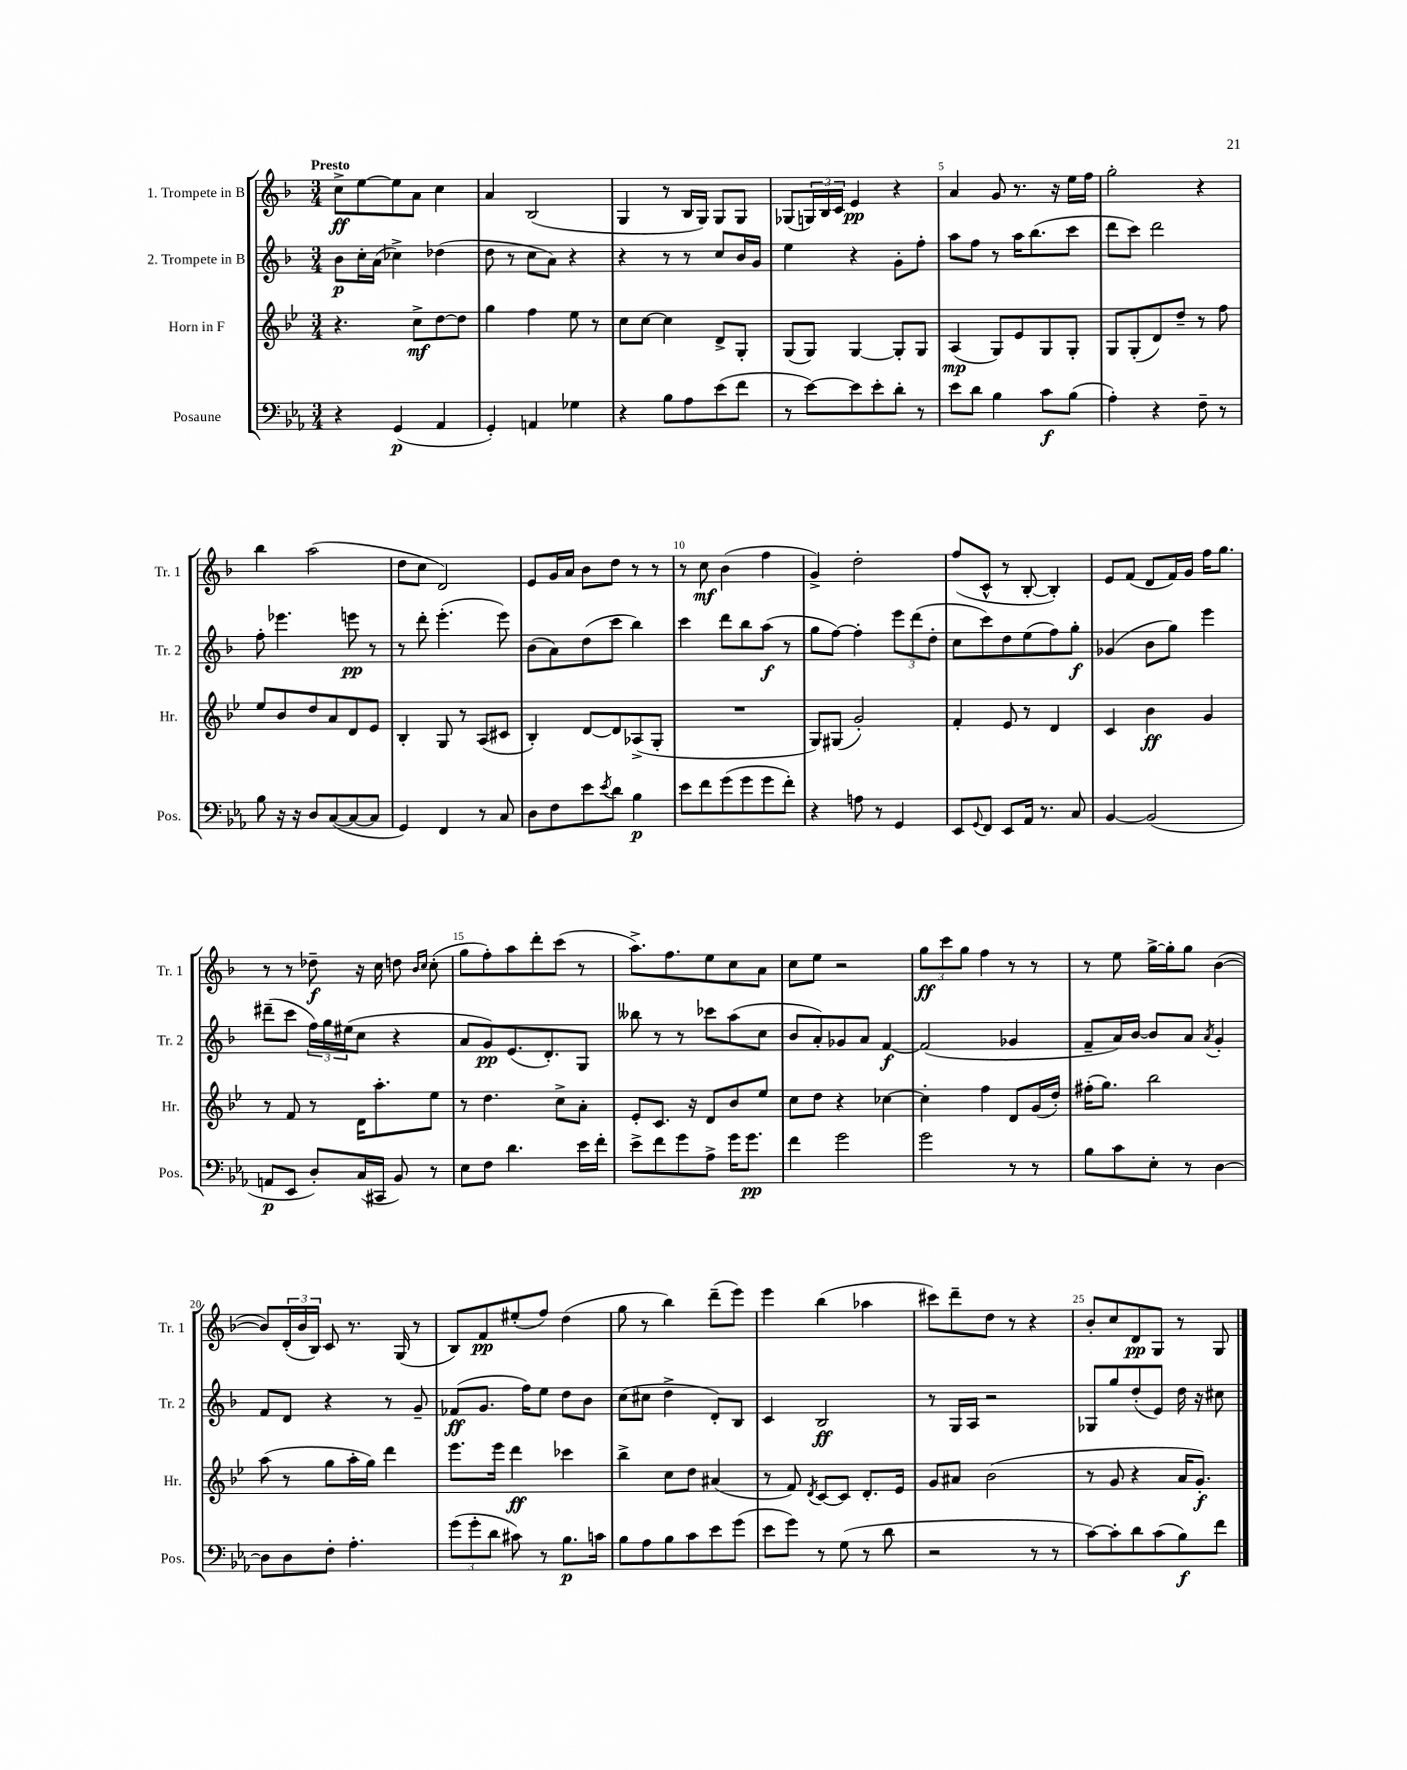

**kern	**dynam	**kern	**dynam	**kern	**dynam	**kern	**dynam
*part4	*part4	*part3	*part3	*part2	*part2	*part1	*part1
*staff4	*staff4	*staff3	*staff3	*staff2	*staff2	*staff1	*staff1
*I"Posaune	*	*I"Horn in F	*	*I"2. Trompete in B	*	*I"1. Trompete in B	*
*I'Pos.	*	*I'Hr.	*	*I'Tr. 2	*	*I'Tr. 1	*
*clefF4	*	*clefG2	*	*clefG2	*	*clefG2	*
*k[b-e-a-]	*	*k[b-e-]	*	*k[b-]	*	*k[b-]	*
*M3/4	*	*M3/4	*	*M3/4	*	*M3/4	*
=1	=1	=1	=1	=1	=1	=1	=1
!	!	!	!	!	!	!LO:TX:a:B:t=Presto	!
4r	.	4.r	.	8b-\L	p	8cc^\L	ff
.	.	.	.	16cc'\L	.	[8ee\	.
.	.	.	.	(16a\JJ	.	.	.
(4GG/	p	.	.	4cc-X^\)	.	8ee\]	.
.	.	8cc^\L	mf	.	.	8a\J	.
4AA-/	.	[8dd\	.	(4dd-X\	.	4cc\	.
.	.	8dd\J]	.	.	.	.	.
=2	=2	=2	=2	=2	=2	=2	=2
4GG'/)	.	4gg\	.	8dd\	.	4a/	.
.	.	.	.	8r	.	.	.
4AAn/	.	4ff\	.	8cc\L	.	(2B-/	.
.	.	.	.	8a\J)	.	.	.
4G-X\	.	8ee-\	.	4r	.	.	.
.	.	8r	.	.	.	.	.
=3	=3	=3	=3	=3	=3	=3	=3
4r	.	8cc\L	.	4r	.	4G/	.
.	.	[8cc\J	.	.	.	.	.
8B-\L	.	4cc\]	.	8r	.	8r	.
8A-\	.	.	.	8r	.	16B-/LL	.
.	.	.	.	.	.	16G/JJ)	.
(8e-\	.	8d^/L	.	8cc/L	.	8G/L	.
8f\J	.	8G'/J	.	16b-/L	.	8G/J	.
.	.	.	.	16g/JJ	.	.	.
=4	=4	=4	=4	=4	=4	=4	=4
8r	.	(8G/L	.	4ee\	.	(8G-X/L	.
[8e-\L)	.	8G/J)	.	.	.	24Gn/L)	.
.	.	.	.	.	.	24B-/	.
.	.	.	.	.	.	24c/JJ	.
8e-\]	.	[4G/	.	4r	.	4e/	pp
8e-'\	.	.	.	.	.	.	.
8d'\J	.	8G'/L]	.	8g'\L	.	4r	.
8r	.	8G/J	.	8ff'\J	.	.	.
=5	=5	=5	=5	=5	=5	=5	=5
8e-\L	.	(4A/	mp	8aa\L	.	4a/	.
8d\J	.	.	.	8ff\J	.	.	.
4B-\	.	8G/L)	.	8r	.	8g/	.
.	.	8e-/	.	16aa\KL	.	8.r	.
.	.	.	.	(8.bb-\	.	.	.
8c\L	f	8G/	.	.	.	.	.
.	.	.	.	.	.	16r	.
(8B-\J	.	8G'/J	.	8ccc\J	.	16ee\LL	.
.	.	.	.	.	.	16ff\JJ	.
=6	=6	=6	=6	=6	=6	=6	=6
4A-'\)	.	8G/L	.	8ddd\L	.	2gg'\	.
.	.	(8G'/	.	8ccc\J)	.	.	.
4r	.	8d/)	.	2ddd\	.	.	.
.	.	8dd~/J	.	.	.	.	.
8F~\	.	8r	.	.	.	4r	.
8r	.	8ff\	.	.	.	.	.
!!LO:LB:g=z
=7	=7	=7	=7	=7	=7	=7	=7
8B-\	.	8ee-/L	.	8ff'\	.	4bb-\	.
16r	.	8b-/	.	4.eee-X\	.	.	.
16r	.	.	.	.	.	.	.
8D/L	.	8dd/	.	.	.	(2aa\	.
([8C/	.	8a/	.	.	.	.	.
8C/_	.	8d/	.	8eeen\	pp	.	.
8C/J]	.	8e-/J	.	8r	.	.	.
=8	=8	=8	=8	=8	=8	=8	=8
4GG/)	.	4B-'/	.	8r	.	8dd\L	.
.	.	.	.	8ddd'\	.	8cc\J	.
4FF/	.	8G/	.	(4.eee'\	.	2d/)	.
.	.	8r	.	.	.	.	.
8r	.	(8A/L	.	.	.	.	.
8C/	.	8c#X/J	.	8eee\)	.	.	.
=9	=9	=9	=9	=9	=9	=9	=9
8D\L	.	4B-'/)	.	(8b-\L	.	8e/L	.
8F\	.	.	.	8a\)	.	16g/L	.
.	.	.	.	.	.	16a/JJ	.
8e-\	.	[8d/L	.	(8dd\	.	8b-\L	.
8qe-/	.	.	.	.	.	.	.
8d\J	.	8d/]	.	8ccc\J	.	8dd\J	.
4B-\	p	(8A-X^/	.	4bb-\)	.	8r	.
.	.	8G'/J	.	.	.	8r	.
=10	=10	=10	=10	=10	=10	=10	=10
8e-\L	.	2.r	.	4ccc\	.	8r	.
8f\	.	.	.	.	.	8cc\	mf
(8g\	.	.	.	8ddd\L	.	(4b-\	.
8g\	.	.	.	8bb-\	.	.	.
8g\	.	.	.	(8aa\J	f	4ff\	.
8f'\J)	.	.	.	8r	.	.	.
=11	=11	=11	=11	=11	=11	=11	=11
4r	.	8G/L)	.	8gg\L	.	4g^/)	.
.	.	(8G#X/J	.	[8ff\J)	.	.	.
8An\	.	2g'/)	.	4ff'\]	.	2dd'\	.
8r	.	.	.	.	.	.	.
4GG/	.	.	.	12eee\L	.	.	.
.	.	.	.	(12ddd\	.	.	.
.	.	.	.	12dd'\J	.	.	.
=12	=12	=12	=12	=12	=12	=12	=12
8EE-/L	.	4f'/	.	8cc\L	.	(8ff/L	.
8qqGG/	.	.	.	.	.	.	.
8FF/J	.	.	.	8ccc\)	.	8c^^/J	.
8EE-/L	.	8e-/	.	8dd\	.	8r	.
16AA-/Jk	.	8r	.	(8ee\	.	[8B-'/	.
8.r	.	.	.	.	.	.	.
.	.	4d/	.	8ff\)	.	4B-'/])	.
8C/	.	.	.	8gg'\J	f	.	.
=13	=13	=13	=13	=13	=13	=13	=13
[4BB-/	.	4c/	.	(4g-X/	.	8e/L	.
.	.	.	.	.	.	(8f/J	.
(2BB-/]	.	4b-\	ff	8b-\L	.	8d/L	.
.	.	.	.	8gg\J)	.	16f/L)	.
.	.	.	.	.	.	16g/JJ	.
.	.	4g/	.	4eee\	.	16ff\KL	.
.	.	.	.	.	.	8.gg\J	.
!!LO:LB:g=z
=14	=14	=14	=14	=14	=14	=14	=14
8AAn/L	p	8r	.	(8ddd#X~\L	.	8r	.
8EE-/J	.	8f/	.	8ccc\J	.	8r	.
8D'/L)	.	8r	.	24ff\LL)	.	8dd-X~\	f
.	.	.	.	24gg\	.	.	.
.	.	.	.	(24ee#X\J	.	.	.
(16C/L	.	16d\KL	.	8cc\J	.	16r	.
16CC#X/JJ	.	8.aa'\	.	.	.	16cc\	.
8BB-/)	.	.	.	4r	.	8ddn\	.
.	.	.	.	.	.	16qqb-/LL	.
.	.	.	.	.	.	16qqcc/JJ	.
8r	.	8ee-\J	.	.	.	(8cc'\	.
=15	=15	=15	=15	=15	=15	=15	=15
8E-\L	.	8r	.	8a/L	.	8gg\L	.
8F\J	.	4.dd\	.	8g/)	pp	8ff'\)	.
4.d\	.	.	.	(8.e/	.	8aa\	.
.	.	.	.	.	.	8ddd'\	.
.	.	.	.	8.d'/)	.	.	.
.	.	8cc^\L	.	.	.	(8ccc\J	.
16e-\LL	.	8a'\J	.	8G/J	.	8r	.
16f'\JJ	.	.	.	.	.	.	.
=16	=16	=16	=16	=16	=16	=16	=16
8e-^\L	.	8e-'/L	.	8bb--X\	.	8.aa^\L)	.
8f\	.	8.c/J	.	8r	.	.	.
.	.	.	.	.	.	8.ff\	.
8g\	.	.	.	8r	.	.	.
.	.	16r	.	.	.	.	.
8A-^\J	.	8d/L	.	8ccc-X\L	.	8ee\	.
16g\KL	.	8b-/	.	(8aa\	.	8cc\	.
8.g\J	pp	.	.	.	.	.	.
.	.	8ee-/J	.	8cc\J	.	8a\J	.
=17	=17	=17	=17	=17	=17	=17	=17
4f\	.	8cc\L	.	8b-/L	.	8cc\L	.
.	.	8dd\J	.	8a'/)	.	8ee\J	.
2g\	.	4r	.	8g-X/	.	2r	.
.	.	.	.	8a/J	.	.	.
.	.	[4cc-X\	.	[4f/	f	.	.
=18	=18	=18	=18	=18	=18	=18	=18
2g\	.	4cc-'\]	.	(2f/]	.	12gg\L	ff
.	.	.	.	.	.	12ccc\	.
.	.	.	.	.	.	12gg\J	.
.	.	4ff\	.	.	.	4ff\	.
8r	.	8d/L	.	4g-X/	.	8r	.
8r	.	(16g/L	.	.	.	8r	.
.	.	16dd'/JJ)	.	.	.	.	.
=19	=19	=19	=19	=19	=19	=19	=19
8B-\L	.	(16ff#X'\KL	.	8f~/L	.	8r	.
.	.	8.gg\J)	.	.	.	.	.
8c\	.	.	.	16a/L)	.	8ee\	.
.	.	.	.	[16b-/JJ	.	.	.
8E-'\J	.	2bb-\	.	8b-/L]	.	[16gg^\LL	.
.	.	.	.	.	.	16gg'\J]	.
8r	.	.	.	8a/J	.	8gg\J	.
.	.	.	.	8qa/	.	.	.
[4D\	.	.	.	4g'/	.	([4b-\	.
!!LO:LB:g=z
=20	=20	=20	=20	=20	=20	=20	=20
8D\L]	.	(8aa\	.	8f/L	.	8b-/L])	.
8D\	.	8r	.	8d/J	.	(24d'/L	.
.	.	.	.	.	.	24b-/	.
.	.	.	.	.	.	24B-/JJ)	.
8F'\J	.	8gg\L	.	4r	.	8c/	.
4.A-'\	.	16aa'\L	.	.	.	8.r	.
.	.	16gg\JJ)	.	.	.	.	.
.	.	4ddd\	.	8r	.	.	.
.	.	.	.	.	.	(16G/	.
.	.	.	.	8g~/	.	8r	.
=21	=21	=21	=21	=21	=21	=21	=21
(12g\L	.	8.eee-\L	.	(8f-X/L	ff	8B-/L)	.
12g'\	.	.	.	.	.	.	.
.	.	.	.	8.g/J	.	8f/	pp
12d\J	.	.	.	.	.	.	.
.	.	16eee-\Jk	.	.	.	.	.
8c#X\)	.	4ddd\	ff	.	.	(8ee#X'/	.
.	.	.	.	16ff\KL)	.	.	.
8r	.	.	.	8ee\J	.	8ff/J)	.
8.B-\L	p	4ccc-X\	.	8dd\L	.	(4dd\	.
.	.	.	.	8b-\J	.	.	.
16cn\Jk	.	.	.	.	.	.	.
=22	=22	=22	=22	=22	=22	=22	=22
8B-\L	.	4bb-^\	.	(8cc\L	.	8gg\	.
8A-\	.	.	.	8cc#X\J	.	8r	.
8B-\	.	8cc\L	.	4dd^\	.	4bb-\)	.
8c\	.	8dd\J	.	.	.	.	.
8e-\	.	(4a#X/	.	8d'/L)	.	(8ddd~\L	.
(8g\J	.	.	.	8B-/J	.	8eee\J)	.
=23	=23	=23	=23	=23	=23	=23	=23
8e-\L	.	8r	.	4c/	.	4eee\	.
8g\J)	.	8f/)	.	.	.	.	.
.	.	8qd/	.	.	.	.	.
8r	.	[8c/L	.	2B-/	ff	(4bb-\	.
(8G\	.	8c/J]	.	.	.	.	.
8r	.	8.d'/L	.	.	.	4aa-X\	.
8d\	.	.	.	.	.	.	.
.	.	16e-/Jk	.	.	.	.	.
=24	=24	=24	=24	=24	=24	=24	=24
2r	.	8g/L	.	8r	.	8ccc#X\L)	.
.	.	8a#X/J	.	16G/LL	.	8ddd~\	.
.	.	.	.	16A/JJ	.	.	.
.	.	(2b-\	.	2r	.	8dd\J	.
.	.	.	.	.	.	8r	.
8r	.	.	.	.	.	4r	.
8r	.	.	.	.	.	.	.
=25	=25	=25	=25	=25	=25	=25	=25
[8c\L)	.	8r	.	8G-X/L	.	8b-'/L	.
8c'\]	.	8g/	.	8gg/	.	8cc/	.
8d\	.	4r	.	(8dd'/	.	8d/	pp
(8c\	.	.	.	8e/J)	.	8G/J	.
8B-\)	f	16a/KL	.	16dd\	.	8r	.
.	.	8.g'/J)	f	16r	.	.	.
8f\J	.	.	.	8cc#X\	.	8G/	.
==	==	==	==	==	==	==	==
*-	*-	*-	*-	*-	*-	*-	*-
